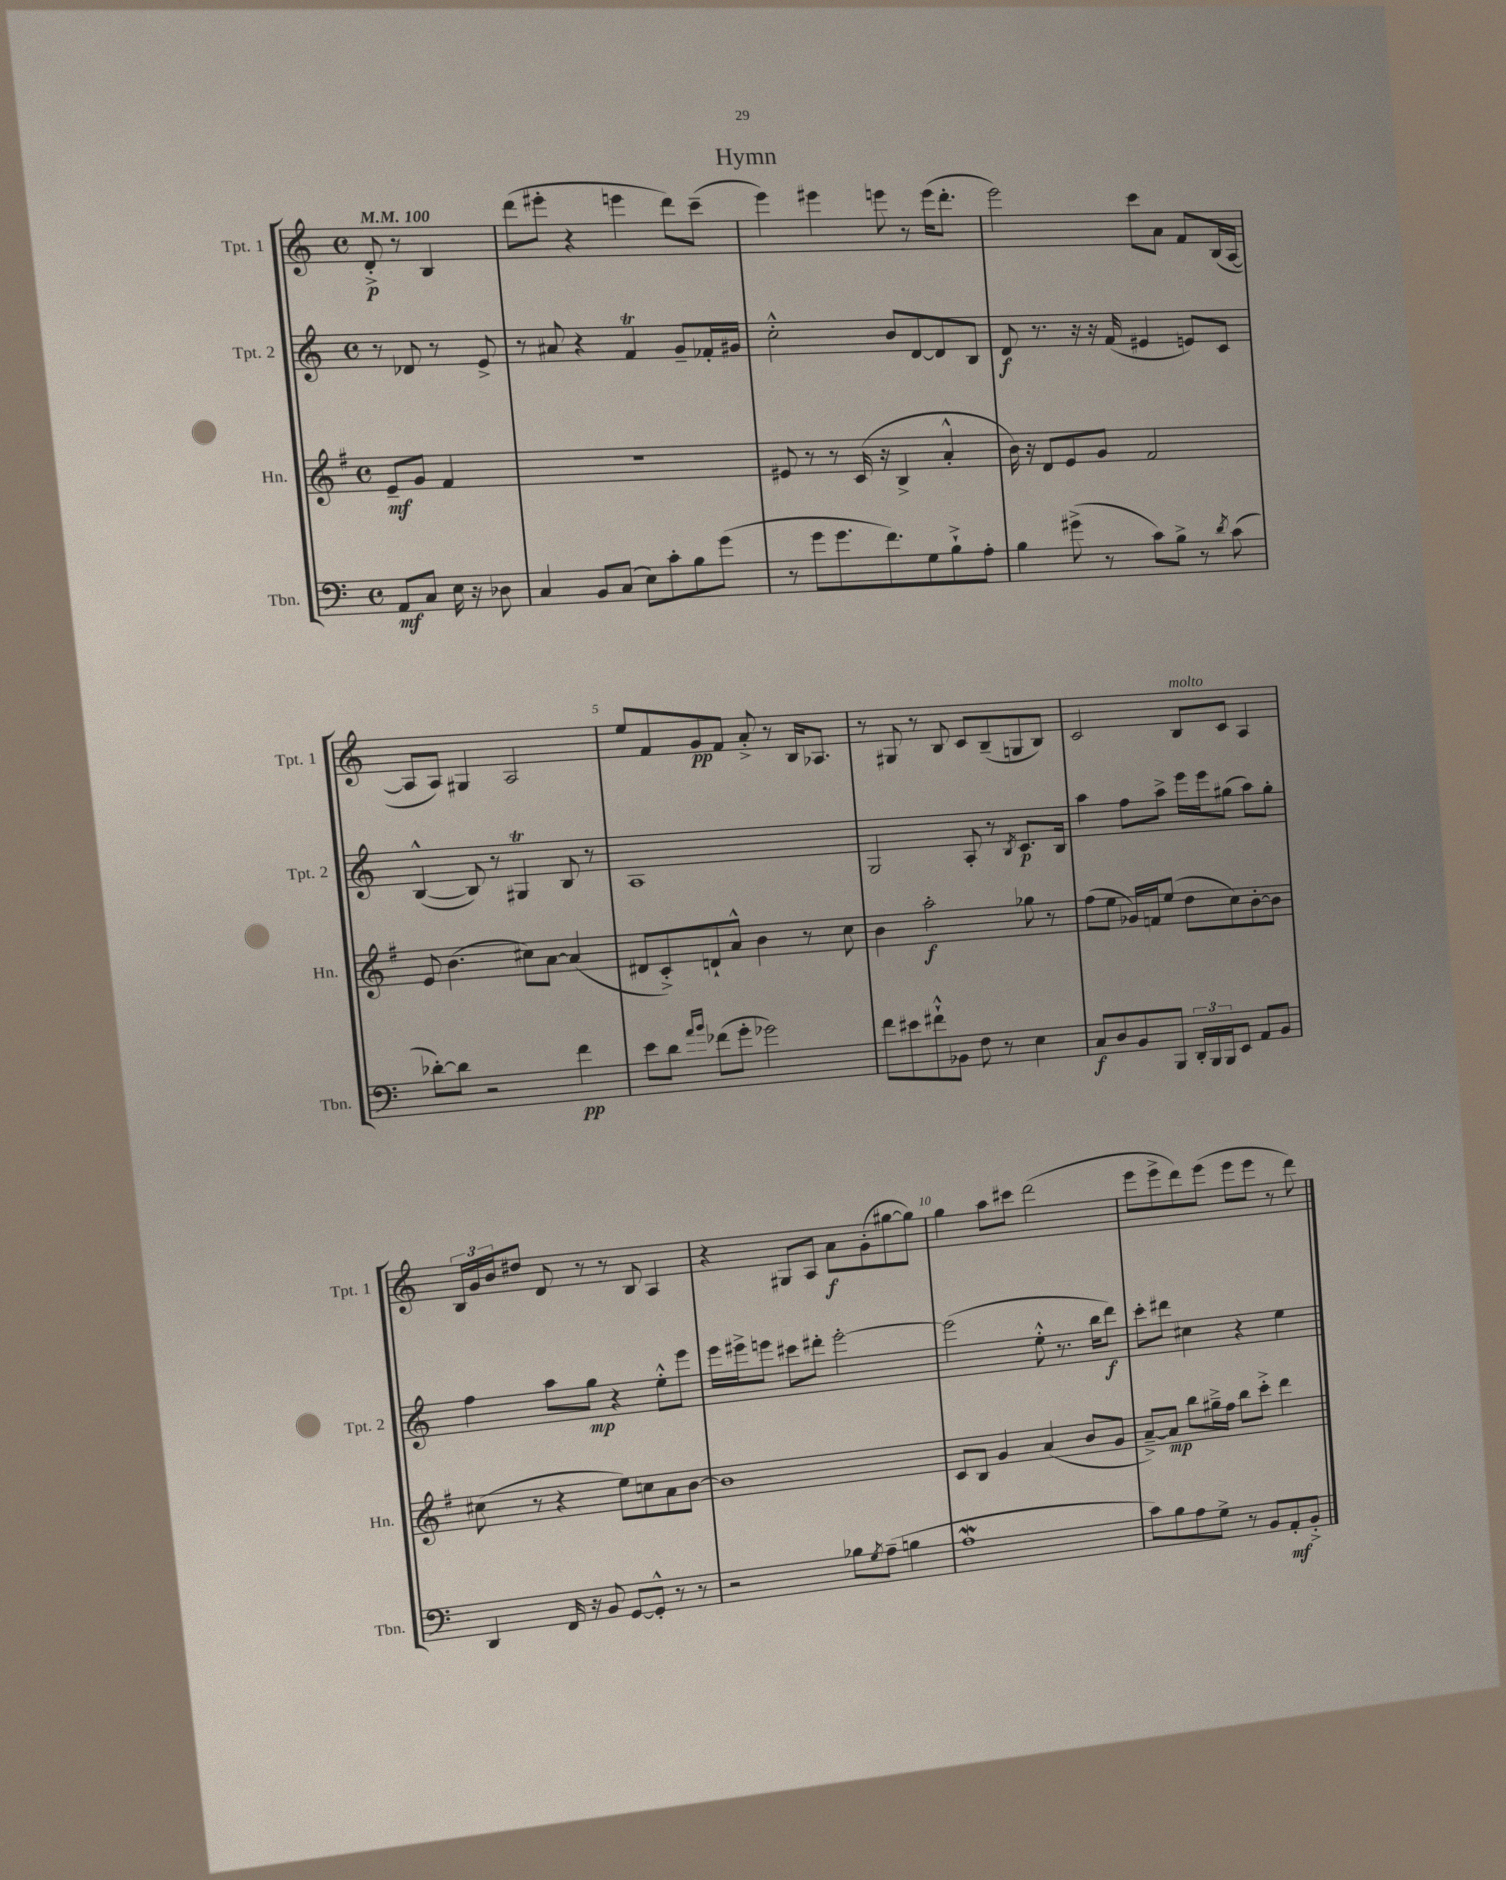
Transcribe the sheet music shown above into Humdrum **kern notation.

**kern	**kern	**kern	**kern
*staff4	*staff3	*staff2	*staff1
*clefF4	*clefG2	*clefG2	*clefG2
*k[]	*k[f#]	*k[]	*k[]
*M4/4	*M4/4	*M4/4	*M4/4
*met(c)	*met(c)	*met(c)	*met(c)
*MM100	*MM100	*MM100	*MM100
8AA/L	8e~/L	8r	8d'^/
8C/J	8g/J	8d-/	8r
16E\	4f#/	8r	4B/
16r	.	.	.
8D-\	.	8e^/	.
=	=	=	=
4C/	1r	8r	(8ddd\L
.	.	8a#/	8eee#'\J
8BB/L	.	4r	4r
(8C/J	.	.	.
8E\L)	.	4f/	4eee\
8c'\	.	.	.
8B\	.	8g~/L	8ddd\L)
(8g\J	.	16f-'/L	(8ccc~\J
.	.	16g#/JJ	.
=	=	=	=
8r	8e#/	2cc'^^\	4eee\)
8g\L	8r	.	.
8.g\	8r	.	4eee#\
.	(16c/	.	.
8.f\)	16r	.	.
.	4B^/	8b/L	8eee\
8G\	.	[8d/	8r
8B`^\	4a'^^/	8d/]	(16eee\LK
.	.	.	8.ddd'\J
8A'\J	.	8B/J	.
=	=	=	=
4B\	16b\)	8d/	2eee\)
.	16r	.	.
.	8d/L	8.r	.
(8g#^\	8e/	.	.
.	.	16r	.
8r	8g/J	16r	.
.	.	(16f/	.
8c\L)	2f#/	4e#/	8ccc\L
8B^\J	.	.	8a\J
8r	.	8e/L)	8f/L
8qd/	.	.	.
(8c\	.	8c/J	(16B/L
.	.	.	[16A/JJ
=	=	=	=
[8d-'\L)	8e/	([4B^^/	8A/]L
8d-\]J	(4.b\	.	8A/J)
2r	.	8B/])	4G#/
.	.	8r	.
.	8cc#\L)	4G#/	2A/
.	[8a\J	.	.
4f\	(4a/]	8B/	.
.	.	8r	.
=	=	=	=
8e\L	8d#/L	1A	8ee/L
8d\J	8c'^/)	.	8f/
16qqa/LL	.	.	.
16qqb/JJ	.	.	.
(8f-\L	8d`/	.	8g/
8g'\J	8a^^/J	.	8f/J
2g-\)	4b\	.	8a'^/
.	.	.	8r
.	8r	.	16B/LK
.	.	.	8.A-/J
.	8cc\	.	.
=	=	=	=
8f\L	4b\	2G/	8r
8e#\	.	.	8G#/
8f#`^^\	2aa'\	.	8r
8BB-\J	.	.	8B/
8F\	.	8A'/	8c/L
8r	.	8r	(8B~/
.	.	8qB/	.
4E\	8gg-\	8.c/L	8G/
.	8r	.	8B/J)
.	.	16B/Jk	.
=	=	=	=
8C/L	(8ff#\L	4aa\	2c/
8D/	8ee\J	.	.
8BB/	16g-/LL)	8ff\L	.
.	16f/J	.	.
8BBB/J	(8ee/J	8aa^\J	.
24DD'/LL	8dd\L	16eee\LL	8B/L
24BBB/	.	.	.
.	.	16eee\J	.
24BBB/J	.	.	.
8EE/J	8cc\)	(8gg#\J	8c/J
8AA/L	[8b'\	8aa\L)	4A/
8BB/J	8b\]J	8gg#'\J	.
=	=	=	=
4DD/	(8cc#\	4ff\	24B/LL
.	.	.	24g/
.	.	.	24b/J
.	8r	.	8dd#/J
16FF/	4r	8aa\L	8d/
16r	.	.	.
8BB/	.	8gg\J	8r
[8GG/L	8ee\L)	4r	8r
8GG'^^/]J	8cc\	.	8B/
8r	8a\	8ee'^^\L	4A/
8r	[8b\J	8eee\J	.
=	=	=	=
2r	1b]	16eee\LL	4r
.	.	16eee#^\J	.
.	.	8eee\J	.
.	.	8ccc#\L	8G#/L
.	.	8ddd#'\J	8A/J
8B-\L	.	[2eee'\	8a\L
8qG/	.	.	.
(8A~\J	.	.	(8g'\
4B\	.	.	[8gg#\
.	.	.	8gg#\]J)
=	=	=	=
1A	8c/L	(2eee\]	4gg\
.	8B/J	.	.
.	4g/	.	8aa\L
.	.	.	8ccc#\J
.	(4a/	8ee'^^\	(2ddd\
.	.	8.r	.
.	8b/L	.	.
.	.	16bb\LK	.
.	8g/J	8ddd\J)	.
=	=	=	=
8c\L)	[8a~^/L)	8ccc'\L	8eee\L
8B\	8a/]J	8ddd#\J	8eee^\
8A\	8bb\L	4cc#\	8ddd\)
8G^\J	16gg#~^\L	.	(8eee\J
.	16ff#\JJ	.	.
8r	8bb\L	4r	8eee\L
8BB/L	8ccc'^\J	.	8eee\J
8AA'/	4ddd\	4ee\	8r
8BB'^/J	.	.	8ddd\)
==	==	==	==
*-	*-	*-	*-
